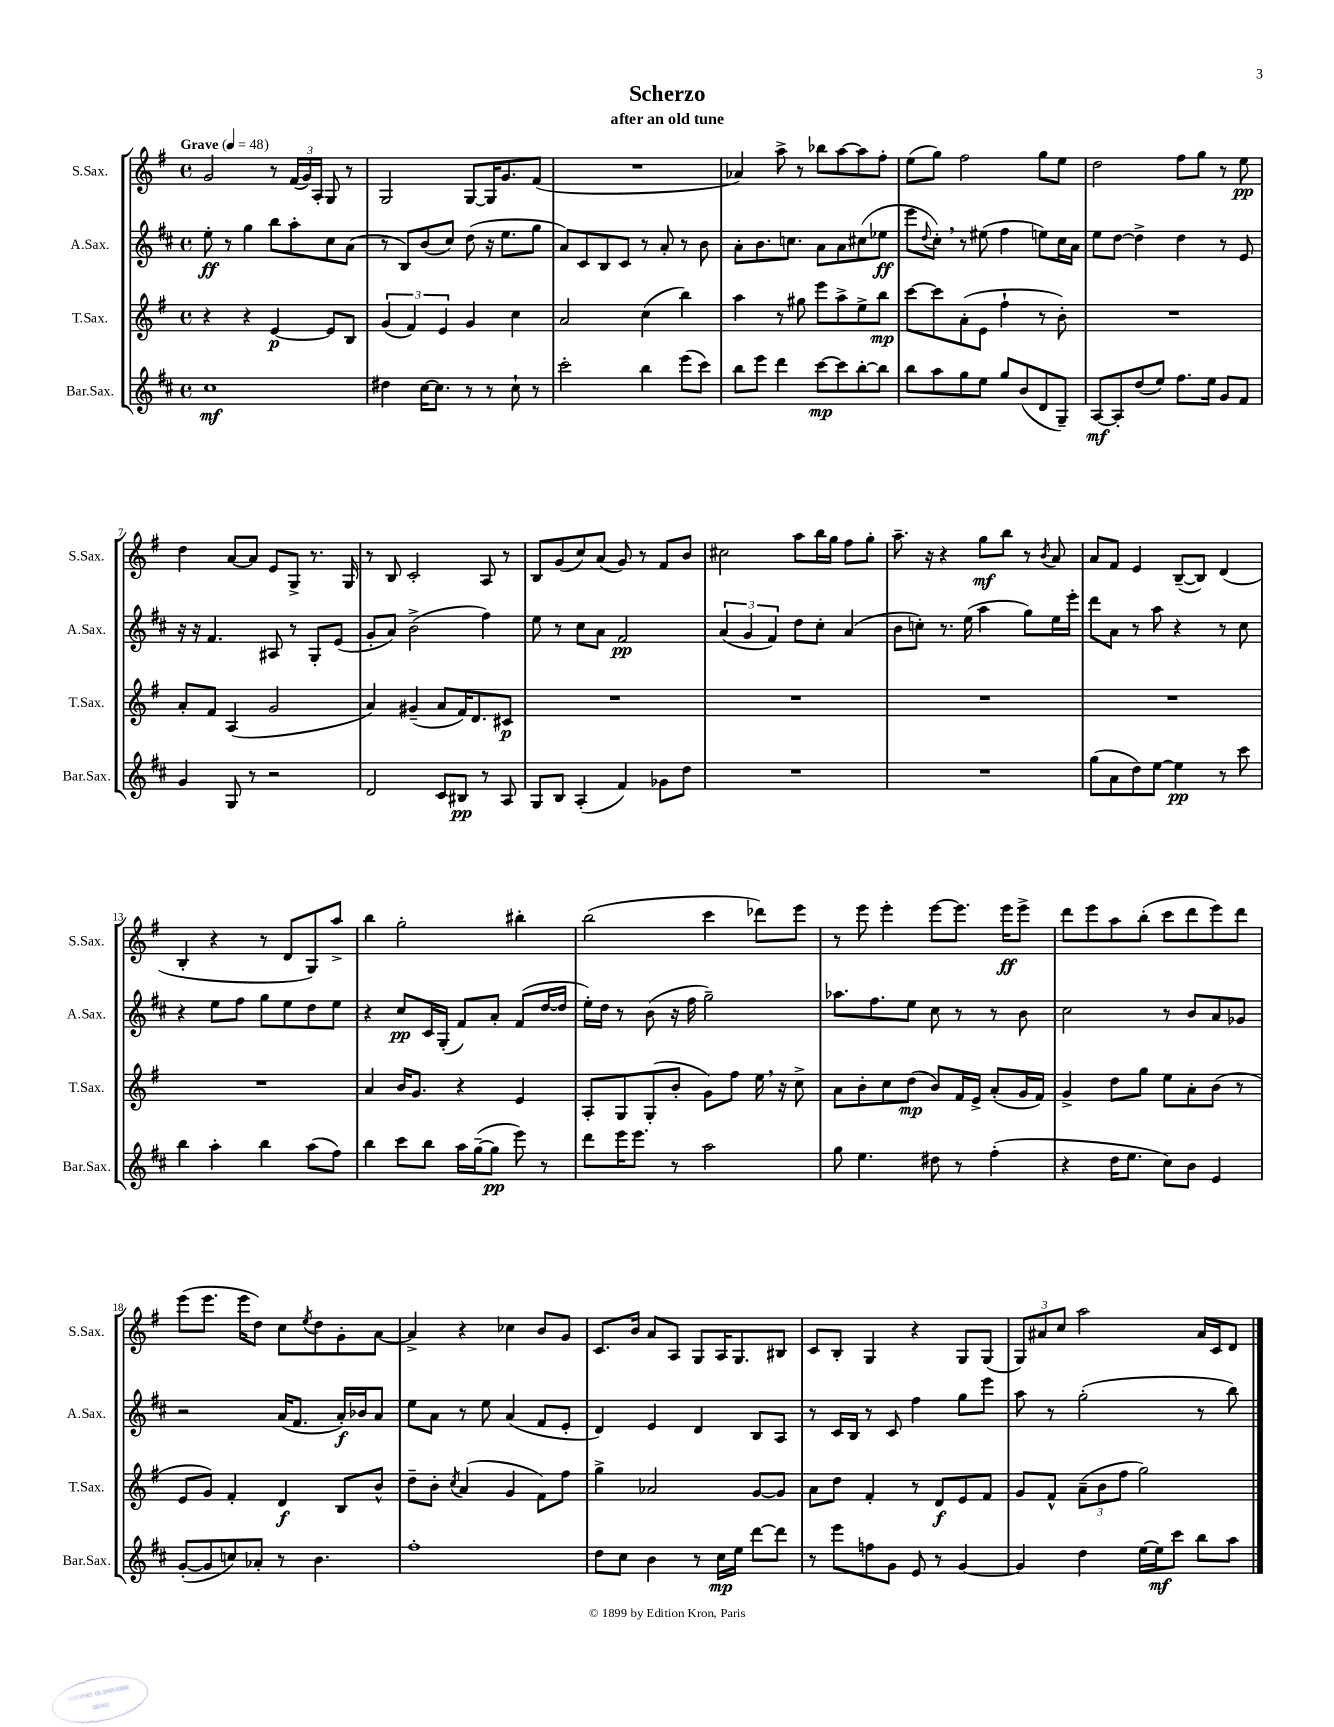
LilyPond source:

\header { title = "Scherzo" subtitle = "after an old tune" }
<<
\new StaffGroup <<
\new Staff = "s0" \with { instrumentName = "S.Sax." shortInstrumentName = "S.Sax." } {
    \clef treble \key g \major \defaultTimeSignature \time 4/4 \tempo "Grave" 4 = 48
    g'2 r8 \tuplet 3/2 { fis'16( g'16) a16-. } g8 r8 |
    g2 g8~ g16 g'8. fis'8( |
    R1 |
    aes'4) a''8-> r8 bes''8 a''8~ a''8 fis''8-. |
    e''8( g''8) fis''2 g''8 e''8 |
    d''2 fis''8 g''8 r8 e''8\pp |
    d''4 a'8~ a'8 e'8 g8-> r8. g16 |
    r8 b8 c'2-. a8 r8 |
    b8 g'8( c''8) a'8( g'8) r8 fis'8 b'8 |
    cis''2 a''8 b''16 g''16 fis''8 g''8-. |
    a''8.-- r16 r4 g''8\mf b''8 r8 \acciaccatura { b'8 } a'8 |
    a'8 fis'8 e'4 b8~--( b8) d'4( |
    b4-. r4 r8 d'8 g8) a''8-> |
    b''4 g''2-. bis''4-. |
    b''2( c'''4 des'''8) e'''8 |
    r8 e'''8 e'''4-. e'''8~ e'''8. e'''16\ff e'''8-> |
    d'''8 e'''8 a''8 b''8-.( c'''8 d'''8 e'''8) d'''8 |
    e'''8( e'''8. e'''16 d''8) c''8 \acciaccatura { e''8 } d''8 g'8-. a'8~ |
    a'4-> r4 ces''4 b'8 g'8 |
    c'8. b'16 a'8 a8 g8 a16 g8. bis8 |
    c'8 b8-. g4 r4 g8 g8( |
    \tuplet 3/2 { g8) ais'8 c''8 } a''2 ais'16 c'16 d'8 \bar "|." |
}
\new Staff = "s1" \with { instrumentName = "A.Sax." shortInstrumentName = "A.Sax." } {
    \clef treble \key d \major \defaultTimeSignature \time 4/4
    e''8-.\ff r8 g''4 b''8 a''8-. cis''8 a'8( |
    r8 b8) b'8( cis''8) d''8( r16 e''8. g''8 |
    a'8) cis'8 b8 cis'8 r8 a'8-. r8 b'8 |
    a'8-. b'8. c''8. a'8 a'8 cis''8( ees''8\ff |
    e'''8 \appoggiatura { d''8 } cis''8-.) \breathe r8 eis''8( fis''4 e''8) cis''16 a'16 |
    e''8 d''8~ d''4-> d''4 r8 e'8 |
    r16 r16 fis'4. ais8 r8 g8-. e'8( |
    g'8-. a'8) b'2->( fis''4) |
    e''8 r8 cis''8 a'8 fis'2\pp |
    \tuplet 3/2 { a'4( g'4 fis'4) } d''8 cis''8-. a'4( |
    b'8 c''8-.) r8. e''16( a''4 g''8) e''16 e'''16-. |
    d'''8 a'8 r8 a''8 r4 r8 cis''8 |
    r4 e''8 fis''8 g''8 e''8 d''8 e''8 |
    r4 cis''8\pp cis'16 g16-.( fis'8) a'8-. fis'8( d''16~ d''16 |
    e''16-.) d''16 r8 b'8( r16 fis''16 g''2--) |
    aes''8. fis''8. e''8 cis''8 r8 r8 b'8 |
    cis''2 r8 b'8 a'8 ges'8 |
    r2 a'16( fis'8. a'16-.\f) bes'16 a'8 |
    e''8 a'8 r8 e''8 a'4( fis'8 e'8-. |
    d'4) e'4 d'4 b8 a8 |
    r8 cis'16 b16 r8 cis'8 fis''4 g''8 e'''8 |
    a''8 r8 g''2-.( r8 b''8) \bar "|." |
}
\new Staff = "s2" \with { instrumentName = "T.Sax." shortInstrumentName = "T.Sax." } {
    \clef treble \key g \major \defaultTimeSignature \time 4/4
    r4 r4 e'4~\p e'8 b8 |
    \tuplet 3/2 { g'4( fis'4) e'4 } g'4 c''4 |
    a'2 c''4( b''4) |
    a''4 r8 gis''8 e'''8 a''8-> e''8-> b''8\mp |
    c'''8~ c'''8 a'8-.( e'8 fis''4-! r8 b'8-.) |
    R1 |
    a'8-. fis'8 a4( g'2 |
    a'4) gis'4--( a'8 fis'16) d'8. cis'8\p |
    R1 |
    R1 |
    R1 |
    R1 |
    R1 |
    a'4 b'16 g'8. r4 e'4 |
    a8-. g8 g8-.( b'8-. g'8) fis''8 e''16 \breathe r16 c''8-> |
    a'8 b'8-. c''8 d''8\mp( b'8) fis'16 e'16-> a'8-.( g'16 fis'16) |
    g'4-> d''8 g''8 e''8 a'8-. b'8( r8 |
    e'8 g'8) fis'4-. d'4\f b8 b'8-^ |
    d''8-- b'8-. \acciaccatura { c''8 } a'4( g'4 fis'8) fis''8 |
    g''4-> aes'2 g'8~ g'8 |
    a'8 d''8 fis'4-. r8 d'8\f e'8 fis'8 |
    g'8 fis'8-^ \tuplet 3/2 { a'8--( b'8 fis''8 } g''2) \bar "|." |
}
\new Staff = "s3" \with { instrumentName = "Bar.Sax." shortInstrumentName = "Bar.Sax." } {
    \clef treble \key d \major \defaultTimeSignature \time 4/4
    cis''1\mf |
    dis''4 cis''16~ cis''8. r8 r8 cis''8-! r8 |
    cis'''2-. b''4 e'''8( cis'''8) |
    b''8 e'''8 d'''4 cis'''8~\mp cis'''8 b''8~-. b''8 |
    b''8 a''8 g''8 e''8 g''8 b'8( d'8 g8--) |
    a8~\mf a8-. d''8( e''8) fis''8. e''16 g'8 fis'8 |
    g'4 g8 r8 r2 |
    d'2 cis'8 bis8\pp r8 a8 |
    g8 b8 a4-.( fis'4) ges'8 d''8 |
    R1 |
    R1 |
    g''8( a'8 d''8) e''8~ e''4\pp r8 cis'''8 |
    b''4 a''4-. b''4 a''8( fis''8) |
    b''4 cis'''8 b''8 a''16 g''16~--( g''8\pp e'''8) r8 |
    d'''8 e'''16 e'''8. r8 a''2 |
    g''8 e''4. dis''8 r8 fis''4-.( |
    r4 d''16 e''8. cis''8) b'8 e'4 |
    g'8~-.( g'8 c''8) aes'8-. r8 b'4. |
    fis''1-. |
    d''8 cis''8 b'4 r8 cis''16\mp e''16 d'''8~ d'''8 |
    r8 e'''8 f''8 g'8 e'8 r8 g'4~ |
    g'4 d''4 e''16~ e''16\mf cis'''8 b''8 a''8 \bar "|." |
}
>>
>>
